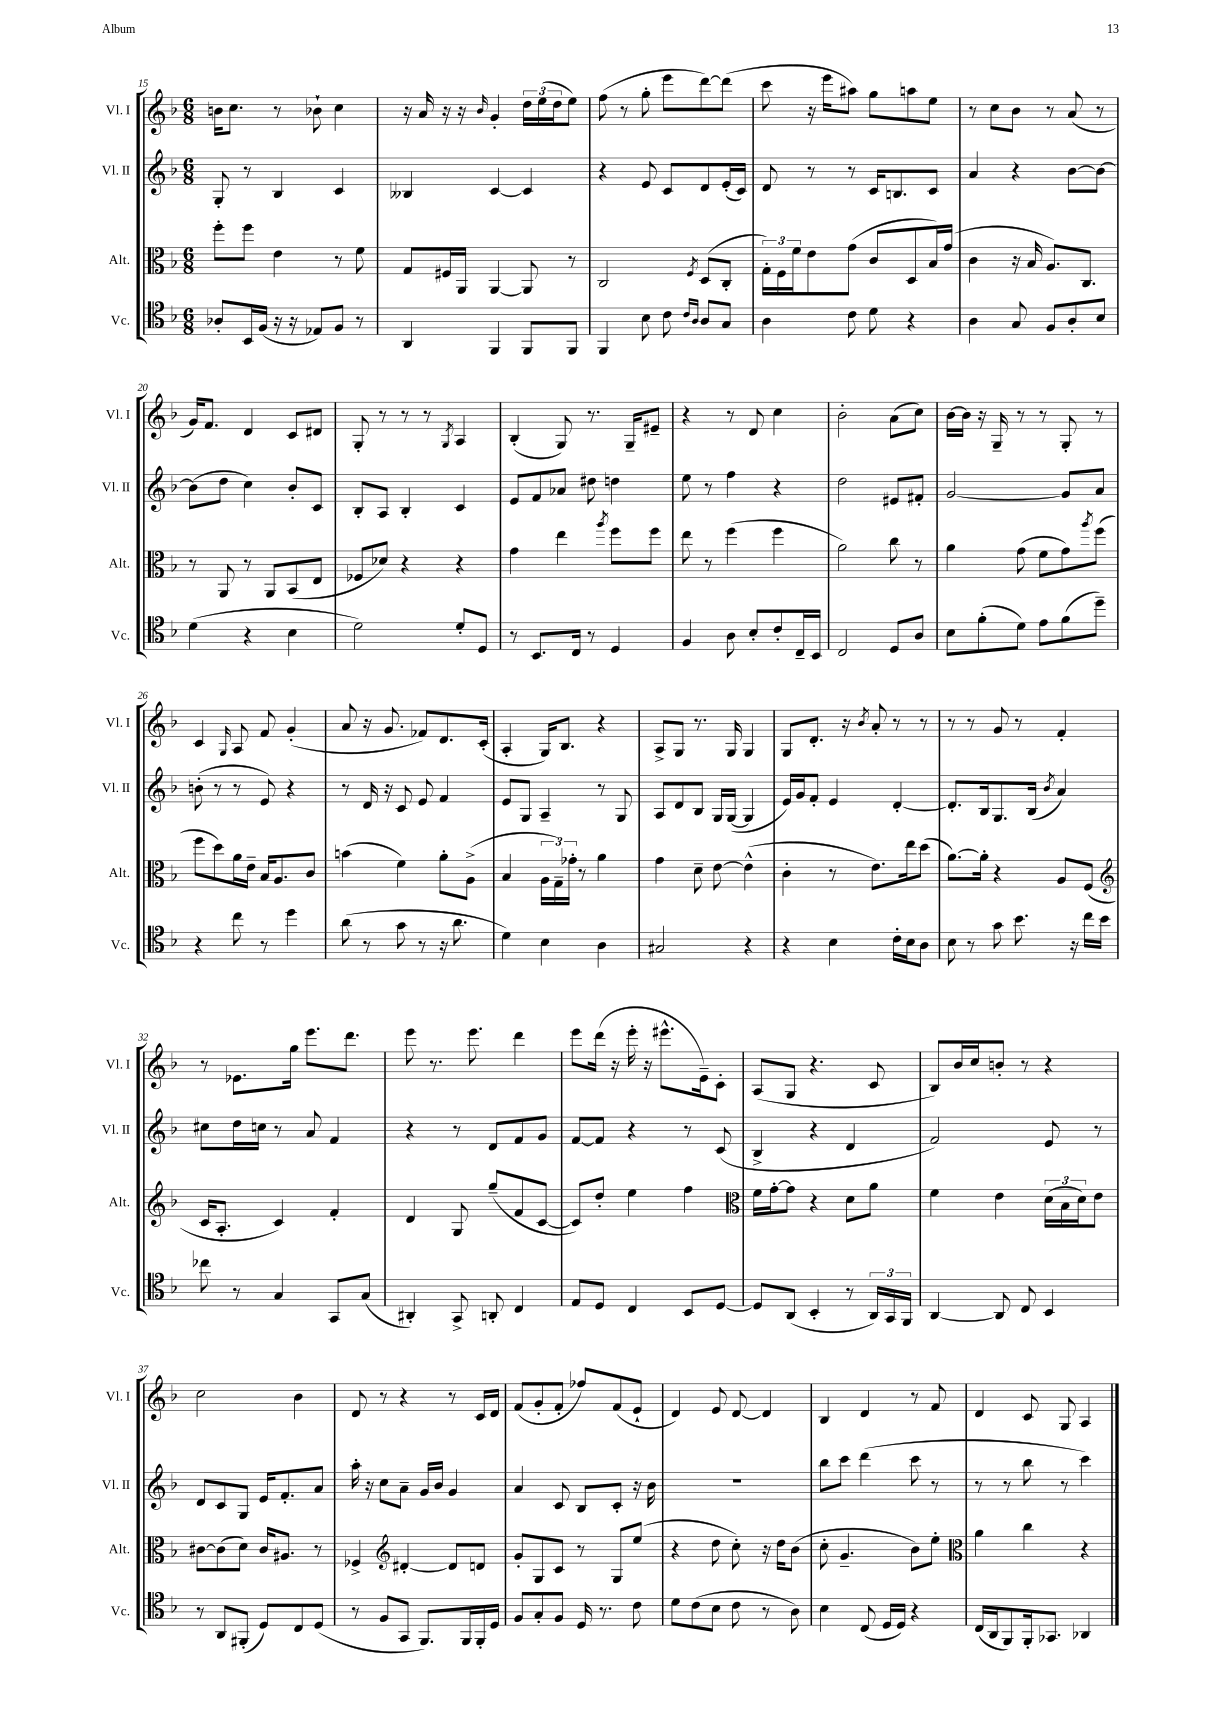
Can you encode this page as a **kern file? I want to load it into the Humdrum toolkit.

**kern	**kern	**kern	**kern
*part4	*part3	*part2	*part1
*staff4	*staff3	*staff2	*staff1
*I"Vc.	*I"Alt.	*I"Vl. II	*I"Vl. I
*I'Vc.	*I'Alt.	*I'Vl. II	*I'Vl. I
*clefC4	*clefC3	*clefG2	*clefG2
*k[b-]	*k[b-]	*k[b-]	*k[b-]
*M6/8	*M6/8	*M6/8	*M6/8
=15	=15	=15	=15
8A-X'/L	8ff'\L	8G'/	16bn\KL
.	.	.	8.cc\J
16BB-/L	8ff\J	8r	.
(16F/JJ	.	.	.
16r	4e\	4B-/	8r
16r	.	.	.
8E-X/L)	.	.	8b-X`\
8F/J	8r	4c/	4cc\
8r	8f\	.	.
=16	=16	=16	=16
4AA/	8G/L	4B--X/	16r
.	.	.	16a/
.	16F#X/L	.	16r
.	16AA/JJ	.	16r
.	.	.	16qqb-/
4FF/	[4AA/	[4c/	4g'/
8FF/L	8AA/]	4c/]	24dd\LL
.	.	.	(24ee\
.	.	.	24dd\J
8FF/J	8r	.	8ee\J)
=17	=17	=17	=17
4FF/	2C/	4r	(8ff\
.	.	.	8r
8B-\	.	8e/	8gg'\
8c\	.	8c/L	8eee\L
16qqc/LL	.	.	.
16qqA/JJ	8qF/	.	.
8A/L	(8D/L	8d/	[8ddd\)
8G/J	8C'/J	(16e'/L	(8ddd\J]
.	.	16c/JJ)	.
=18	=18	=18	=18
4A\	24G'\LL)	8d/	8ccc\
.	24F\	.	.
.	24f\J	.	.
.	8e\	8r	16r
.	.	.	16eee\KL
8c\	(8g\J	8r	8aa#X\J)
8d\	8c/L	16c/KL	8gg\L
.	.	8.Bn/	.
4r	8D/	.	8aan\
.	16B-/L)	8c/J	8ee\J
.	(16g/JJ	.	.
=19	=19	=19	=19
4A\	4c\	4a/	8r
.	.	.	8cc\L
8G/	16r	4r	8b-\J
.	16B-/	.	.
8F/L	8.A/L)	.	8r
8A'/	.	[8b-\L	(8a/
.	8.C/J	.	.
8B-/J	.	8b-\J_	8r
!!LO:LB:g=z
=20	=20	=20	=20
(4d\	8r	(8b-\L]	16g/KL)
.	.	.	8.f/J
.	8AA/	8dd\J	.
4r	8r	4cc\)	4d/
.	8AA/L	.	.
4B-\	(8BB-/	8b-'/L	8c/L
.	8E/J	8c/J	8d#X/J
=21	=21	=21	=21
2d\)	8F-X/L	8B-'/L	8G'/
.	8d-X/J)	8A/J	8r
.	4r	4B-'/	8r
.	.	.	8r
.	.	.	8qG/
8d'/L	4r	4c/	4A/
8D/J	.	.	.
=22	=22	=22	=22
8r	4g\	8e/L	(4B-'/
8.BB-/L	.	8f/	.
.	4ee\	8a-X/J	8G/)
16C/Jk	.	.	.
8r	.	8dd#X\	8.r
.	8qaa/	.	.
4D/	8ff\L	4ddn\	.
.	.	.	16G~/KL
.	8ff\J	.	8e#X~/J
=23	=23	=23	=23
4F/	8ee\	8ee\	4r
.	8r	8r	.
8A\	(4ff\	4ff\	8r
8B-'/L	.	.	8d/
8c'/	4ff\	4r	4cc\
16C~/L	.	.	.
16BB-/JJ	.	.	.
=24	=24	=24	=24
2C/	2a\)	2dd\	2b-'\
8D/L	8cc\	8e#X/L	(8a\L
8A/J	8r	8f#X'/J	8cc\J)
=25	=25	=25	=25
8B-\L	4a\	[2g/	[16b-\LL
.	.	.	16b-\JJ]
(8f'\	.	.	16r
.	.	.	16G~/
8d\J)	(8g\	.	8r
8e\L	8f\L	.	8r
(8f\	8g\)	8g/L]	8G'/
.	8qaa/	.	.
8dd~\J)	(8ff\J	8a/J	8r
!!LO:LB:g=z
=26	=26	=26	=26
4r	8ff\L	(8bn'\	4c/
.	8dd\)	8r	.
.	.	.	16qqG/
8cc\	16a\L	8r	8A/
.	16e~\JJ	.	.
8r	16B-/KL	8e/)	8f/
.	8.A/	.	.
4dd\	.	4r	(4g'/
.	8c/J	.	.
=27	=27	=27	=27
(8a\	(4bn\	8r	8a/
8r	.	16d/	16r
.	.	16r	8.g/
8g\	4f\)	8c/	.
8r	.	8e/	8f-X/L)
16r	8a'\L	4f/	8.d/
8.a\	.	.	.
.	(8A^\J	.	.
.	.	.	(16c'/Jk
=28	=28	=28	=28
4d\)	4B-/	8e/L	4A'/
.	.	8G/J	.
4B-\	24A\LL	4A~/	16G/KL)
.	24G~\)	.	.
.	.	.	8.B-/J
.	24g-X'\JJ	.	.
.	8r	.	.
4A\	4a\	8r	4r
.	.	8G/	.
=29	=29	=29	=29
2G#X/	4g\	8A/L	8A^/L
.	.	8d/	8G/J
.	8d~\	8B-/J	8.r
.	[8e\	16G/LL	.
.	.	([16G/JJ	16G/
4r	(4e^^\]	4G/]	4G/
=30	=30	=30	=30
4r	4c'\	16e/LL)	8G/L
.	.	16g/J	.
.	.	8f'/J	8.d'/J
4B-\	8r	4e/	.
.	.	.	16r
.	.	.	8qb-/
.	8.e\L)	.	8a'/
16c'\LL	.	[4d'/	8r
16B-\J	16ee\k	.	.
8A\J	(8dd\J	.	8r
=31	=31	=31	=31
8B-\	[8.a\L)	8.d'/L]	8r
8r	.	.	8r
.	16a'\Jk]	16B-/k	.
8g\	4r	8.G/	8g/
8.b-\	.	.	8r
.	.	(16B-/Jk	.
.	.	8qb-/	.
.	8A/L	4a/)	4f'/
16r	.	.	.
16cc\LL	(8F/J	.	.
16b-\JJ	.	.	.
!!LO:LB:g=z
=32	=32	=32	=32
*	*clefG2	*	*
8cc-X\	16c/KL	8cc#X\L	8r
.	8.A'/J	.	.
8r	.	16dd\L	8.e-X\L
.	.	16ccn\JJ	.
4G/	4c/)	8r	.
.	.	.	16gg\Jk
.	.	8a/	8.eee\L
8GG/L	4f'/	4f/	.
.	.	.	8.ddd\J
(8G/J	.	.	.
=33	=33	=33	=33
4AA#X'/)	4d/	4r	8eee\
.	.	.	8.r
8GG^/	8G/	8r	.
.	.	.	8.eee\
8AAn'/	(8gg~/L	8d/L	.
4C/	8f/	8f/	4ddd\
.	[8c/J	8g/J	.
=34	=34	=34	=34
8E/L	8c/L])	[8f/L	8eee\L
8D/J	8dd'/J	8f/J]	(16ddd\Jk
.	.	.	16r
4C/	4ee\	4r	16eee'\
.	.	.	16r
.	.	.	8.eee#X^^\L
8BB-/L	4ff\	8r	.
.	.	.	16e~\k)
[8D/J	.	(8c/	8c'\J
=35	=35	=35	=35
*	*clefC3	*	*
8D/L]	16f\LL	4B-^/	(8A/L
.	[16g'\J	.	.
(8AA/J	8g\J]	.	8G/J
4BB-'/	4r	4r	4.r
8r	8d\L	4d/	.
24AA/LL)	8a\J	.	8c/
24GG/	.	.	.
24FF/JJ	.	.	.
=36	=36	=36	=36
[4AA/	4f\	2f/)	8B-/L)
.	.	.	16b-/L
.	.	.	16cc/J
8AA/]	4e\	.	8bn'/J
8C/	.	.	8r
4BB-/	(24d\LL	8e/	4r
.	24B-\	.	.
.	24d\J)	.	.
.	8e\J	8r	.
!!LO:LB:g=z
=37	=37	=37	=37
8r	[8c#X\L	8d/L	2cc\
8AA/L	(8c#\]	8c/	.
(8FF#X'/J	8d\J)	8G/J	.
8D/L)	16c#/KL	16e/KL	.
.	8.A#X/J	8.f'/	.
8C/	.	.	4b-\
(8D/J	8r	8a/J	.
=38	=38	=38	=38
8r	4F-X^/	16aa'\	8d/
.	.	16r	.
8F/L	.	8cc\L	8r
*	*clefG2	*	*
8GG/J	[4d#X'/	8a~\J	4r
8.FF/L)	.	16g/LL	.
.	.	16b-/JJ	.
.	8d#/L]	4g/	8r
16FF/L	.	.	.
16FF'/	8dn/J	.	16c/LL
16D/JJ	.	.	16d/JJ
=39	=39	=39	=39
8F/L	8g'/L	4a/	(8f/L
8G'/	8G/	.	8g'/
8F/J	8c/J	8c/	8f'/J
16D/	8r	8B-/L	8ff-X/L)
8.r	.	.	.
.	8G/L	8c'/J	(8f/
8c\	(8ee/J	16r	8e`/J
.	.	16b-\	.
=40	=40	=40	=40
8d\L	4r	2.r	4d/)
(8c\	.	.	.
8B-\J	8dd\	.	8e/
8c\	8cc'\)	.	[8d/
8r	16r	.	4d/]
.	16dd\KL	.	.
8A\)	(8b-\J	.	.
=41	=41	=41	=41
4B-\	8cc'\	8bb-\L	4B-/
.	4.g~/	8ccc\J	.
(8C/	.	(4ddd\	4d/
16D/LL	.	.	.
16D/JJ)	.	.	.
4r	8b-\L)	8ccc\	8r
.	8ee'\J	8r	8f/
=42	=42	=42	=42
*	*clefC3	*	*
(16C/LL	4a\	8r	4d/
16AA/J	.	.	.
8FF/)	.	8r	.
16FF'/k	4cc\	8bb-\	8c/
8.GG-X/J	.	.	.
.	.	8r	8G/
4AA-X/	4r	4ccc\)	4A/
==	==	==	==
*-	*-	*-	*-
